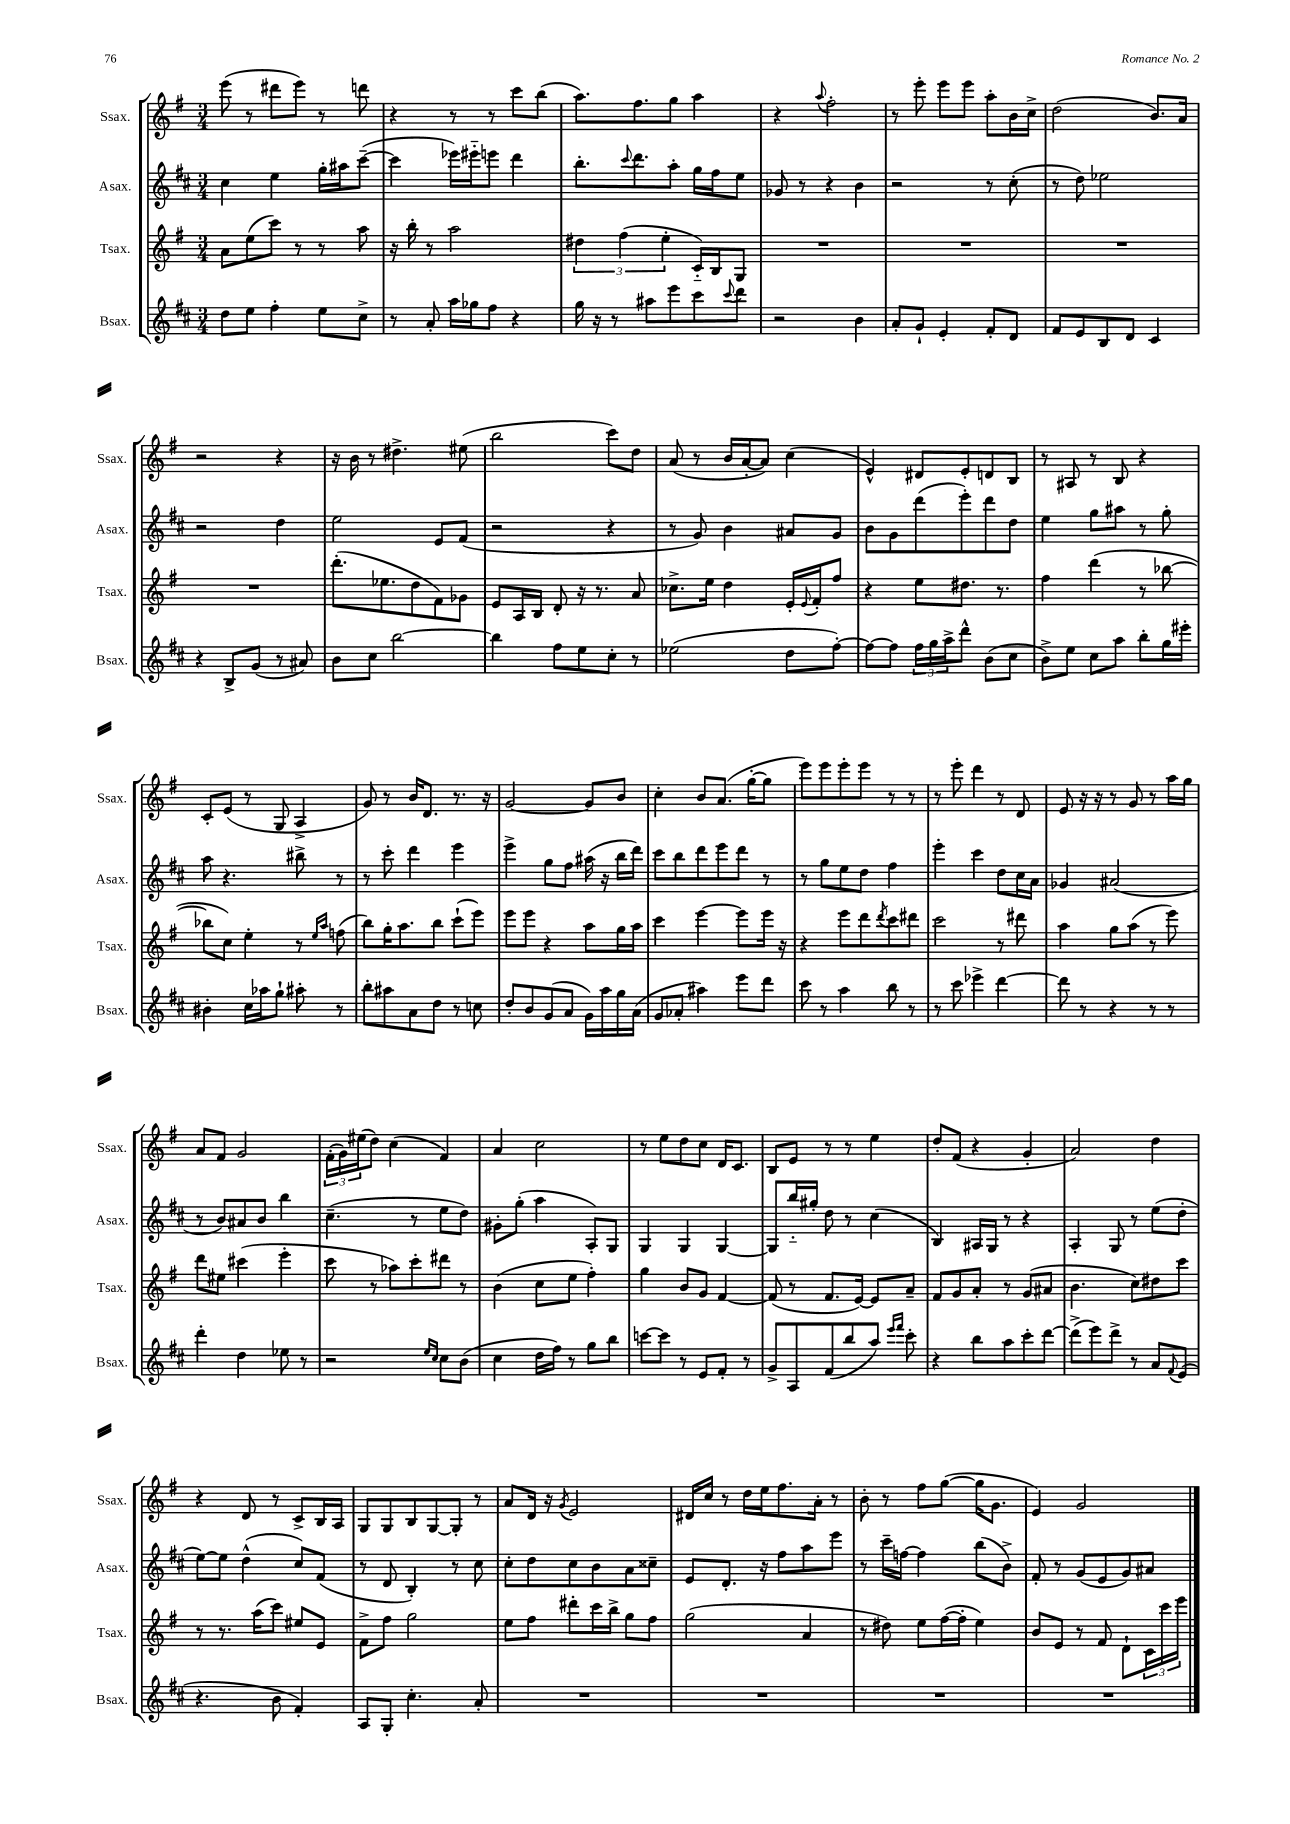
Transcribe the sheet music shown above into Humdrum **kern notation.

**kern	**kern	**kern	**kern
*staff4	*staff3	*staff2	*staff1
*clefG2	*clefG2	*clefG2	*clefG2
*k[f#c#]	*k[f#]	*k[f#c#]	*k[f#]
*M3/4	*M3/4	*M3/4	*M3/4
8dd	8a	4cc#	(8eee
8ee	(8ee	.	8r
4ff#'	8ccc)	4ee	8ddd#
.	8r	.	8eee)
8ee	8r	16gg'	8r
.	.	16aa#	.
8cc#^	8aa	([8ccc#~	8ddd
=	=	=	=
8r	16r	4ccc#]	4r
.	16bb'	.	.
8a'	8r	.	.
16aa	2aa	16eee-)	8r
16gg-	.	16eee#'~	.
8ff#	.	8eee	8r
4r	.	4ddd	8ccc
.	.	.	(8bb
=	=	=	=
16gg	6dd#	8.bb'	8.aa)
16r	.	.	.
8r	.	.	.
.	(6ff#	.	.
.	.	8qqccc#	.
.	.	8.ddd	8.ff#
8aa#	.	.	.
.	6ee'	.	.
8eee	.	8aa'	8gg
8ccc#	16c'~)	16gg	4aa
.	16B	16ff#	.
8qqccc#	.	.	.
8ddd	8G	8ee	.
=	=	=	=
2r	2.r	8g-	4r
.	.	8r	.
.	.	.	8qqaa
.	.	4r	2ff#'
4b	.	4b	.
=	=	=	=
8a'	2.r	2r	8r
8g`	.	.	8eee'
4e'	.	.	8eee
.	.	.	8eee
8f#'	.	8r	8aa'
8d	.	(8cc#'	16b
.	.	.	16cc^
=	=	=	=
8f#	2.r	8r	(2dd
8e	.	8dd)	.
8B	.	2ee-	.
8d	.	.	.
4c#	.	.	8.b)
.	.	.	16a
=	=	=	=
4r	2.r	2r	2r
8B^	.	.	.
(8g	.	.	.
8r	.	4dd	4r
8a#)	.	.	.
=	=	=	=
8b	(8.ddd'	2ee	16r
.	.	.	16b
8cc#	.	.	8r
.	8.ee-	.	.
[2bb	.	.	4.dd#^
.	8dd	.	.
.	8f#)	8e	.
.	8g-	(8f#	(8ee#
=	=	=	=
4bb]	8e	2r	2bb
.	16A	.	.
.	16B	.	.
8ff#	8d'	.	.
8ee	16r	.	.
.	8.r	.	.
8cc#'	.	4r	8ccc)
8r	8a	.	8dd
=	=	=	=
(2ee-	8.cc-^	8r	(8a
.	.	8g)	8r
.	16ee	.	.
.	4dd	4b	16b
.	.	.	[16a'
.	.	.	8a])
8dd	16e'	8a#	(4cc
.	8qqe	.	.
.	16f#'	.	.
[8ff#')	8ff#	8g	.
=	=	=	=
8ff#_	4r	8b	4e^^)
8ff#]	.	8g	.
24ff#	8ee	(8ddd	8d#
24gg	.	.	.
24aa^	.	.	.
8ddd^^	8.dd#	8eee')	8e'
(8b	.	8ddd	8d
.	8.r	.	.
8cc#	.	8dd	8B
=	=	=	=
8b^)	4ff#	4ee	8r
8ee	.	.	8A#
8cc#	(4ddd	8gg	8r
8aa	.	8aa#	8B
8bb'	8r	8r	4r
16gg	[8bb-	8gg'	.
16eee#'	.	.	.
=	=	=	=
4b#'	8bb-]	8aa	8c'
.	8cc)	4.r	(8e
16cc#	4ee'	.	8r
16aa-	.	.	.
8gg`	.	.	8G
8aa#'	8r	8bb#^	4A^
.	16qqee	.	.
.	16qqaa	.	.
8r	(8ff	8r	.
=	=	=	=
8bb'	8bb)	8r	8g)
8aa#	16gg'	8ccc#'	8r
.	8.aa	.	.
8a	.	4ddd	16b
.	.	.	8.d
8dd	8bb	.	.
8r	(8ccc`	4eee	8.r
8cc	8eee)	.	.
.	.	.	16r
=	=	=	=
8dd'	8eee	4eee^	[2g
8b	8eee	.	.
(8g	4r	8gg	.
8a	.	8ff#	.
16g)	8aa	(16aa#	8g]
16aa	.	16r	.
16gg	16gg	16bb	8b
(16a	16aa	16ddd)	.
=	=	=	=
8g	4ccc	8ccc#	4cc'
8a-'	.	8bb	.
4aa#)	[4eee	8ddd	8b
.	.	8eee	(8.a
8eee	8eee]	8ddd	.
.	.	.	[16gg'
8ddd	16eee	8r	8gg]
.	16r	.	.
=	=	=	=
8ccc#	4r	8r	8eee)
8r	.	8gg	8eee
4aa	8eee	8ee	8eee'
.	8ddd	8dd	8eee
.	8qddd	.	.
8bb	8ccc	4ff#	8r
8r	8ddd#	.	8r
=	=	=	=
8r	2ccc	4eee'	8r
8ccc#	.	.	8eee'
4eee-^	.	4ccc#	4ddd
[4ddd	8r	8dd	8r
.	8ddd#	16cc#	8d
.	.	16a	.
=	=	=	=
8ddd]	4aa	4g-	8e
8r	.	.	16r
.	.	.	16r
4r	8gg	(2a#	8r
.	(8aa	.	8g
8r	8r	.	8r
8r	8eee)	.	16aa
.	.	.	16gg
=	=	=	=
4ddd'	8ddd	8r	8a
.	8ee#	8b)	8f#
4dd	(4ccc#	8a#	2g
.	.	8b	.
8ee-	4eee'	4bb	.
8r	.	.	.
=	=	=	=
2r	8ccc	(4.cc#~	(24f#'
.	.	.	24g)
.	.	.	(24ee#
.	8r	.	8dd)
.	8aa-)	.	(4cc
.	8ccc'	8r	.
16qqee	.	.	.
16qqcc#	.	.	.
8cc#	8ddd#	8ee	4f#)
(8b	8r	8dd)	.
=	=	=	=
4cc#	(4b	8g#'	4a
.	.	(8gg'	.
16dd	8cc	4aa	2cc
16ff#)	.	.	.
8r	8ee	.	.
8gg	4ff#')	8A')	.
8bb	.	8G	.
=	=	=	=
[8ccc	4gg	4G	8r
8ccc]	.	.	8ee
8r	8b	4G	8dd
8e	8g	.	8cc
8f#'	[4f#	[4G	16d
.	.	.	8.c
8r	.	.	.
=	=	=	=
8g^	(8f#]	8G]	8B
8A	8r	16bb'~	8e
.	.	16gg#'	.
(8f#	8.f#	8dd	8r
8bb	.	8r	8r
.	[16e)	.	.
8aa)	8e]	(4cc#	4ee
16qqeee	.	.	.
16qqfff#	.	.	.
8ccc#'	8a~	.	.
=	=	=	=
4r	8f#	4B)	8dd'
.	8g	.	(8f#
8bb	8a'	16A#	4r
.	.	16G	.
8aa	8r	8r	.
8ccc#'	(8g	4r	4g'
[8ddd	8a#	.	.
=	=	=	=
(8ddd^]	4.b	4A'	2a)
8eee)	.	.	.
8ddd^	.	8G	.
8r	8cc)	8r	.
8a	8dd#	(8ee	4dd
8qqf#	.	.	.
(8e	8ccc	8dd'	.
=	=	=	=
4.r	8r	[8ee)	4r
.	8.r	8ee]	.
.	.	(4dd^^	8d
.	(16aa	.	.
8b	8ccc)	.	8r
4f#')	8ee#	8cc#)	8c^
.	8e	(8f#	16B
.	.	.	16A
=	=	=	=
8A	8f#^	8r	8G
8G'	8ff#	8d	8G
4.cc#'	2gg	4B')	8B
.	.	.	[8G
.	.	8r	8G']
8a'	.	8cc#	8r
=	=	=	=
2.r	8ee	8cc#'	8a
.	8ff#	8dd	16d
.	.	.	16r
.	.	.	8qg
.	8ddd#'	8cc#	2e
.	16ccc	8b	.
.	16bb^	.	.
.	8gg	8a	.
.	8ff#	8cc##~	.
=	=	=	=
2.r	(2gg	8e	16d#
.	.	.	16cc
.	.	8.d'	8r
.	.	.	16dd
.	.	16r	16ee
.	.	8ff#	8.ff#
.	4a	8aa	.
.	.	.	16a'
.	.	8eee	8r
=	=	=	=
2.r	8r	8r	8b'
.	8dd#)	16ccc#~	8r
.	.	[16ff	.
.	8ee	4ff]	8ff#
.	([16ff#	.	([8gg
.	16ff#']	.	.
.	4ee)	(8bb	16gg]
.	.	.	8.g
.	.	8b^)	.
=	=	=	=
2.r	8b	8f#'	4e)
.	8e	8r	.
.	8r	(8g	2g
.	8f#	8e	.
.	8d`	8g)	.
.	24c	8a#	.
.	24ccc	.	.
.	24eee	.	.
==	==	==	==
*-	*-	*-	*-
